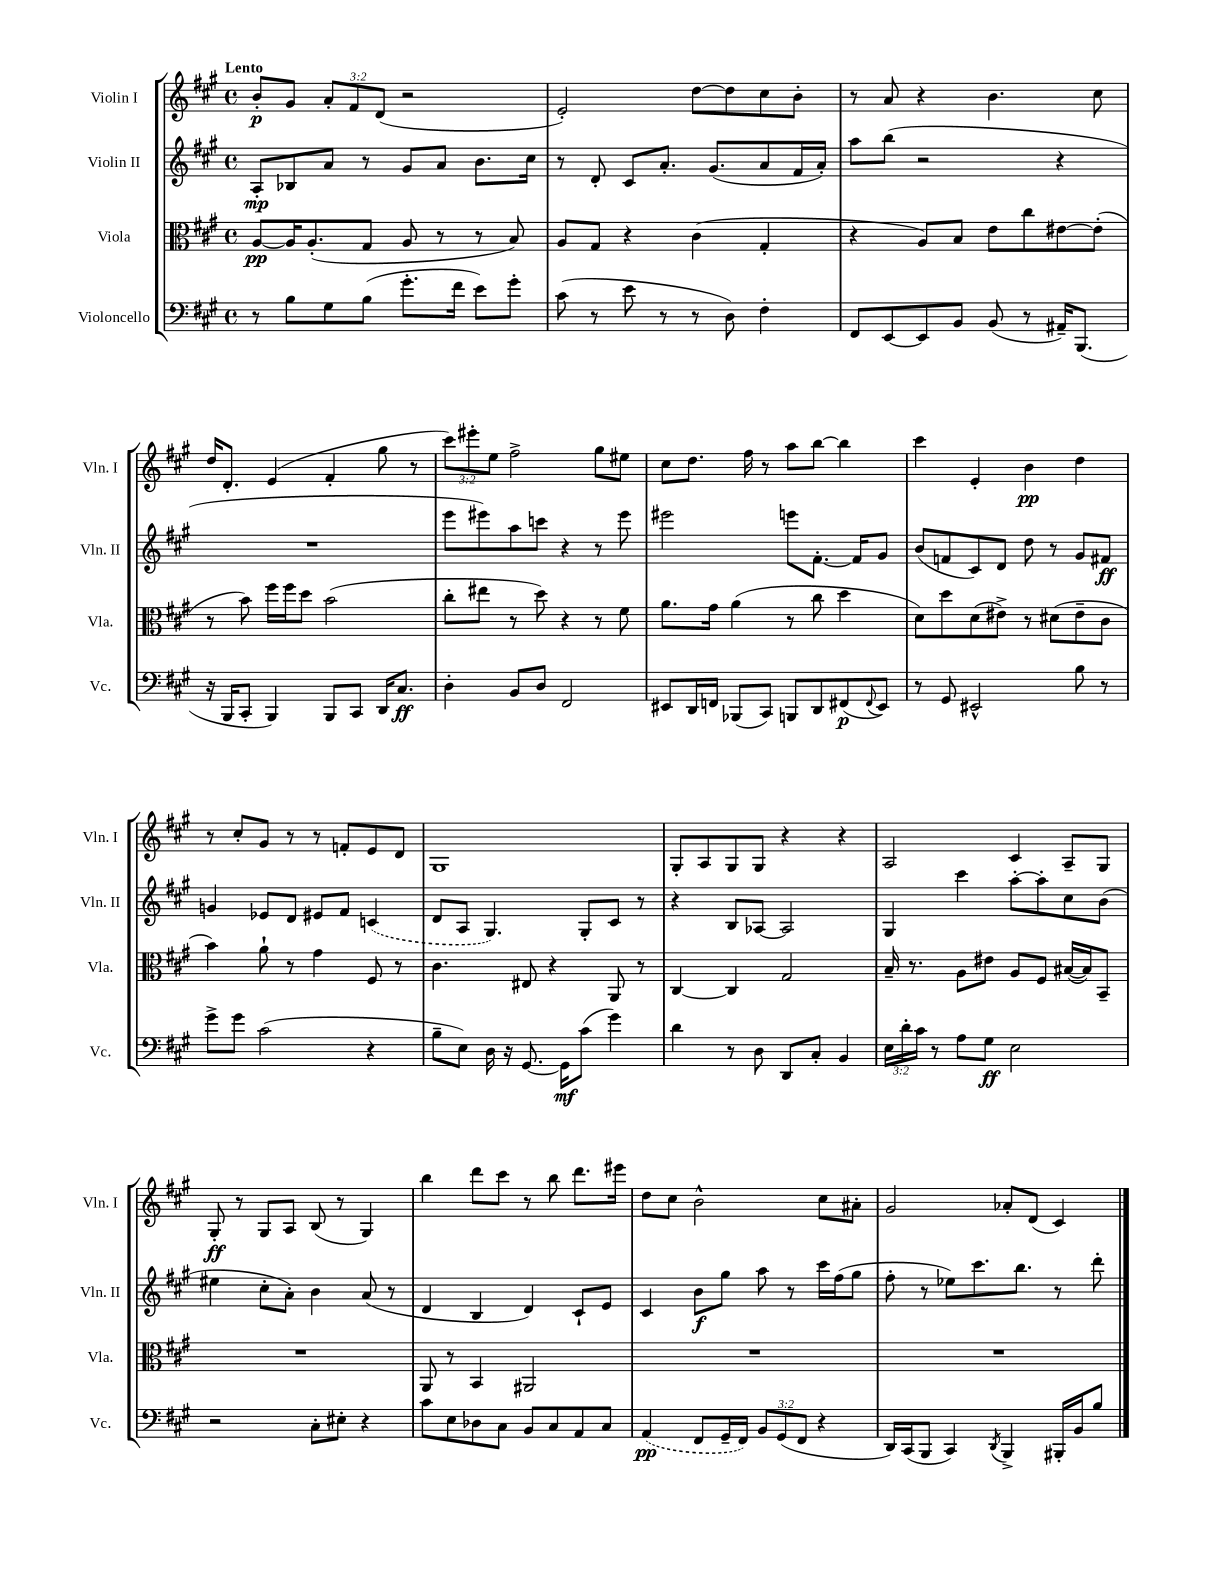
<<
\new StaffGroup <<
\new Staff = "s0" \with { instrumentName = "Violin I" shortInstrumentName = "Vln. I" } {
    \clef treble \key a \major \defaultTimeSignature \time 4/4 \override Staff.TupletNumber.text = #tuplet-number::calc-fraction-text \tempo "Lento"
    b'8-.\p gis'8 \tuplet 3/2 { a'8-. fis'8 d'8( } r2 |
    e'2-.) d''8~ d''8 cis''8 b'8-. |
    r8 a'8 r4 b'4. cis''8 |
    d''16 d'8.-. e'4( fis'4-. gis''8 r8 |
    \tuplet 3/2 { cis'''8) eis'''8-. e''8 } fis''2-> gis''8 eis''8 |
    cis''8 d''8. fis''16 r8 a''8 b''8~ b''4 |
    cis'''4 e'4-. b'4\pp d''4 |
    r8 cis''8-. gis'8 r8 r8 f'8-. e'8 d'8 |
    gis1 |
    gis8-. a8 gis8 gis8 r4 r4 |
    a2 cis'4 a8-- gis8 |
    gis8-.\ff r8 gis8 a8 b8( r8 gis4) |
    b''4 d'''8 cis'''8 r8 b''8 d'''8. eis'''16 |
    d''8 cis''8 b'2-^ cis''8 ais'8-. |
    gis'2 aes'8-. d'8( cis'4) \bar "|." |
}
\new Staff = "s1" \with { instrumentName = "Violin II" shortInstrumentName = "Vln. II" } {
    \clef treble \key a \major \defaultTimeSignature \time 4/4
    a8-.\mp bes8 a'8 r8 gis'8 a'8 b'8. cis''16 |
    r8 d'8-. cis'8 a'8.-. gis'8.( a'8 fis'16 a'16-.) |
    a''8 b''8( r2 r4 |
    R1 |
    e'''8 eis'''8) a''8 c'''8 r4 r8 eis'''8 |
    eis'''2 e'''8 fis'8.~-. fis'16 gis'8 |
    b'8( f'8 cis'8) d'8 d''8 r8 gis'8 fis'8\ff |
    g'4 ees'8 d'8 eis'8 fis'8 \once \slurDashed c'4( |
    d'8 a8 gis4.) gis8-. cis'8 r8 |
    r4 b8 aes8~ aes2 |
    gis4 cis'''4 a''8~-. a''8-. cis''8 b'8( |
    eis''4 cis''8-. a'8-.) b'4 a'8( r8 |
    d'4 b4 d'4) cis'8-! e'8 |
    cis'4 b'8\f gis''8 a''8 r8 cis'''16 fis''16( gis''8 |
    fis''8-. r8 ees''8) cis'''8. b''8. r8 d'''8-. \bar "|." |
}
\new Staff = "s2" \with { instrumentName = "Viola" shortInstrumentName = "Vla." } {
    \clef alto \key a \major \defaultTimeSignature \time 4/4
    a8~\pp a16 a8.-.( gis8 a8 r8 r8 b8) |
    a8 gis8 r4 cis'4( gis4-. |
    r4 a8) b8 e'8 cis''8 eis'8~ eis'8-.( |
    r8 b'8) fis''16 fis''16 d''8 b'2( |
    cis''8-. eis''8 r8 d''8) r4 r8 fis'8 |
    a'8. gis'16 a'4( r8 cis''8 d''4 |
    d'8) d''8 d'8( eis'8->) r8 dis'8( eis'8-- cis'8 |
    b'4) a'8-! r8 gis'4 fis8 r8 |
    cis'4. eis8 r4 a,8 r8 |
    cis4~ cis4 gis2 |
    b16-- r8. a8 eis'8 a8 fis8 bis16~( bis16) b,8-- |
    R1 |
    a,8 r8 b,4 ais,2 |
    R1 |
    R1 \bar "|." |
}
\new Staff = "s3" \with { instrumentName = "Violoncello" shortInstrumentName = "Vc." } {
    \clef bass \key a \major \defaultTimeSignature \time 4/4 \override Staff.TupletNumber.text = #tuplet-number::calc-fraction-text
    r8 b8 gis8 b8( gis'8.-. fis'16 e'8) gis'8-. |
    cis'8( r8 e'8 r8 r8 d8) fis4-. |
    fis,8 e,8~ e,8 b,8 b,8( r8 ais,16--) b,,8.( |
    r16 b,,16 cis,8-. b,,4) b,,8 cis,8 d,16 cis8.\ff |
    d4-. b,8 d8 fis,2 |
    eis,8 d,16 f,16 bes,,8( cis,8) b,,8 d,8 fis,8\p( \appoggiatura { fis,8 } eis,8) |
    r8 gis,8 eis,2-^ b8 r8 |
    gis'8-> gis'8 cis'2( r4 |
    b8-- e8) d16 r16 gis,8.~ gis,16\mf cis'8( gis'4) |
    d'4 r8 d8 d,8 cis8-. b,4 |
    \tuplet 3/2 { e16 d'16-. cis'16 } r8 a8 gis8\ff e2 |
    r2 cis8-. eis8-. r4 |
    cis'8 e8 des8 cis8 b,8 cis8 a,8 cis8 |
    \once \slurDashed a,4\pp( fis,8 gis,16-- fis,16) \tuplet 3/2 { b,8 gis,8( fis,8 } r4 |
    d,16) cis,16( b,,8 cis,4) \acciaccatura { d,8 } b,,4-> bis,,16-. b,16 b8 \bar "|." |
}
>>
>>
\layout { \context { \Score \remove "Bar_number_engraver" } }
